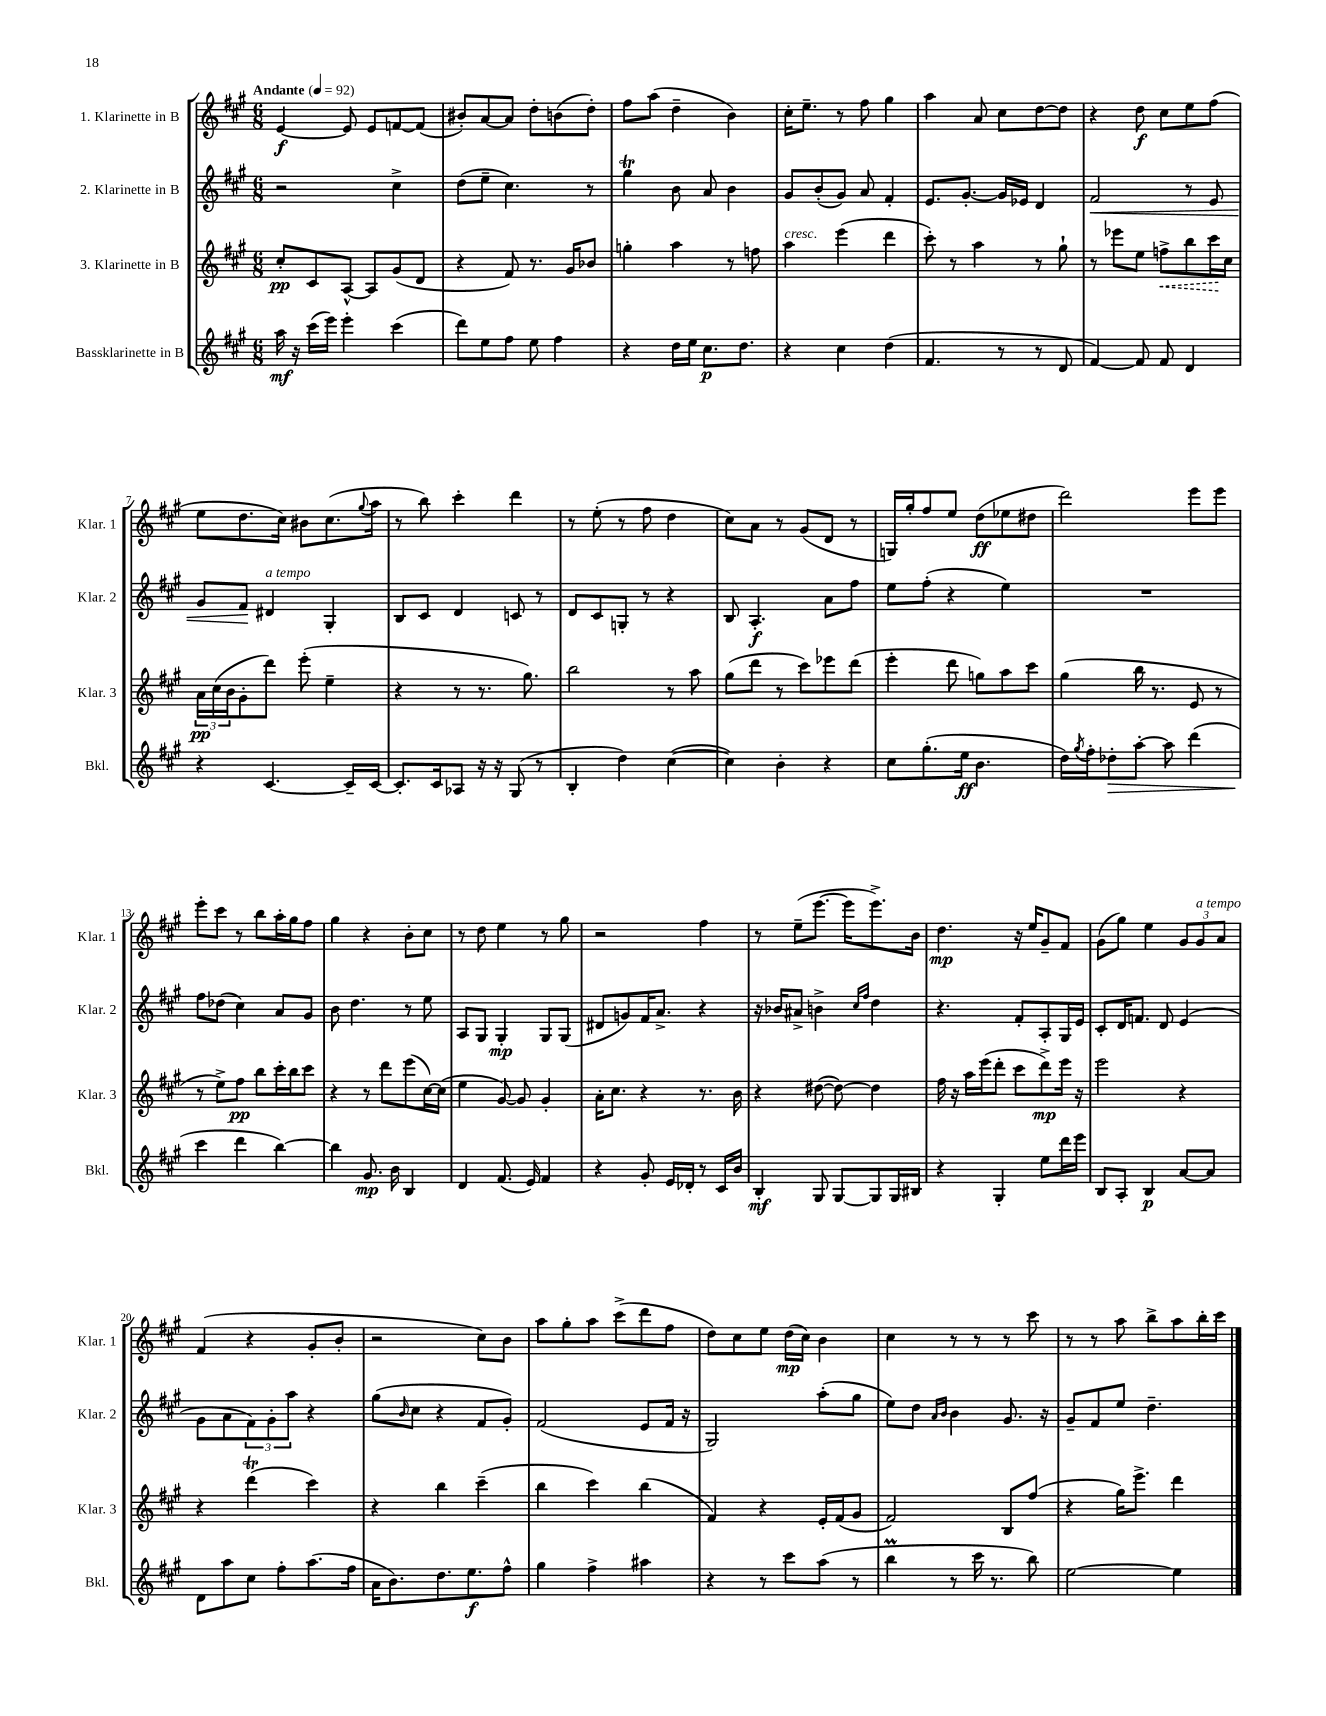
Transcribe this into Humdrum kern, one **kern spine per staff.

**kern	**kern	**kern	**kern
*staff4	*staff3	*staff2	*staff1
*clefG2	*clefG2	*clefG2	*clefG2
*k[f#c#g#]	*k[f#c#g#]	*k[f#c#g#]	*k[f#c#g#]
*M6/8	*M6/8	*M6/8	*M6/8
*MM92	*MM92	*MM92	*MM92
16aa\	8cc#'/L	2r	[4e/
16r	.	.	.
(16ccc#\LL	8c#/	.	.
16eee\JJ)	.	.	.
4eee'\	[8A^^/J	.	8e/]
.	8A/]L	.	8e/L
(4ccc#\	(8g#/	4cc#^\	[8f/
.	8d/J	.	(8f/]J
=	=	=	=
8ddd\L)	4r	(8dd\L	8b#'/L)
8ee\	.	8ee~\J	[8a/
8ff#\J	8f#/)	4.cc#\)	8a/]J
8ee\	8.r	.	8dd'\L
4ff#\	.	.	(8b\
.	16g#/LK	.	.
.	8b-/J	8r	8dd'\J)
=	=	=	=
4r	4gg'\	4gg#\	8ff#\L
.	.	.	(8aa\J
16dd\LL	4aa\	8b\	4dd~\
16ee\JJ	.	.	.
8.cc#\L	.	8a/	.
.	8r	4b\	4b\)
8.dd\J	.	.	.
.	8ff\	.	.
=	=	=	=
4r	4aa\	8g#/L	16cc#'\LK
.	.	.	8.ee~\J
.	.	(8b'/	.
4cc#\	(4eee\	8g#/J)	8r
.	.	8a/	8ff#\
(4dd\	4ddd\	4f#'/	4gg#\
=	=	=	=
4.f#/	8ccc#'\)	8.e/L	4aa\
.	8r	.	.
.	.	[8.g#'/J	.
.	4aa\	.	8a/
8r	.	16g#/]LL	8cc#\L
.	.	16e-/JJ	.
8r	8r	4d/	[8dd\
8d/	8gg#`\	.	8dd\]J
=	=	=	=
[4f#/)	8r	2f#/	4r
.	8eee-\L	.	.
8f#/]	8ee\J	.	8dd\
8f#/	8ff^\L	.	8cc#\L
4d/	8bb\	8r	8ee\
.	16ccc#\L	8e/	(8ff#\J
.	16cc#\JJ	.	.
=	=	=	=
4r	24a\LL	8g#/L	8ee\L
.	(24cc#\	.	.
.	24b\J	.	.
.	8g#'\	8f#/J	8.dd\
[4.c#/	8ddd\J)	4d#/	.
.	.	.	16cc#\Jk)
.	(8eee'\	.	8b#\L
.	4ee~\	4G#'/	(8.cc#\
16c#~/]LL	.	.	.
.	.	.	8qqgg#/
[16c#/JJ	.	.	16aa\Jk
=	=	=	=
8.c#'/]L	4r	8B/L	8r
.	.	8c#/J	8bb\)
16c#/k	.	.	.
8A-/J	8r	4d/	4ccc#'\
16r	8.r	.	.
16r	.	.	.
(8G#/	.	8c/	4ddd\
.	8.gg#\)	.	.
8r	.	8r	.
=	=	=	=
4B'/	2bb\	8d/L	8r
.	.	8c#/	(8ee'\
4dd\)	.	8G'/J	8r
.	.	8r	8ff#\
([4cc#\	8r	4r	4dd\
.	8aa\	.	.
=	=	=	=
4cc#\])	(8gg#\L	8B/	8cc#\L)
.	8ddd\J	4.A'/	8a\J
4b'\	8r	.	8r
.	8ccc#\L)	.	(8g#/L
4r	8eee-\	8a\L	8d/J
.	(8ddd\J	8ff#\J	8r
=	=	=	=
8cc#\L	4eee'\	8ee\L	16G/LL)
.	.	.	16gg#'/J
(8.gg#'\	.	(8ff#'\J	8ff#/
.	8ddd\	4r	8ee/J
16ee\Jk	.	.	.
4.b\	8gg\L)	.	(8dd\L
.	8aa\	4ee\)	8ee-\
.	8ccc#\J	.	8dd#\J
=	=	=	=
16dd\LL)	(4gg#\	2.r	2ddd\)
8qgg#/	.	.	.
16ff#'\J	.	.	.
8dd-'\	.	.	.
[8aa'\J	16bb\	.	.
.	8.r	.	.
8aa\]	.	.	.
(4ddd\	8e/	.	8eee\L
.	8r	.	8eee\J
=	=	=	=
4ccc#\	8r	8ff#\L	8eee'\L
.	8ee^\L)	(8dd-\J	8ccc#\J
4ddd\	8ff#\J	4cc#\)	8r
.	8bb\L	.	8bb\L
[4bb\)	16ccc#'\L	8a/L	16aa'\L
.	16bb\J	.	16gg#\J
.	8ccc#\J	8g#/J	8ff#\J
=	=	=	=
4bb\]	4r	8b\	4gg#\
.	.	4.dd\	.
8.g#/	8r	.	4r
.	8ddd\L	.	.
16b\	.	.	.
4B/	(8eee\	8r	8b'\L
.	[16cc#\L)	8ee\	8cc#\J
.	(16cc#\]JJ	.	.
=	=	=	=
4d/	4ee\	8A/L	8r
.	.	8G#/J	8dd\
(8.f#/	[8g#/)	4G#'/	4ee\
.	8g#/]	.	.
16e/)	.	.	.
4f#/	4g#'/	8G#/L	8r
.	.	(8G#/J	8gg#\
=	=	=	=
4r	16a'\LK	8d#/L	2r
.	8.cc#\J	.	.
.	.	8g/)	.
8g#'/	4r	16f#/K	.
.	.	8.a^/J	.
16e/LL	.	.	.
16d-'/JJ	.	.	.
8r	8.r	4r	4ff#\
16c#/LL	.	.	.
16b/JJ	16b\	.	.
=	=	=	=
4B'/	4r	16r	8r
.	.	16b-/LK	.
.	.	8a#^/J	(8ee~\L
8G#/	([8dd#\	4b^\	[8.eee\J
[8G#/L	8dd#\_)	.	.
.	.	.	16eee\]LK
.	.	16qqcc#/LL	.
.	.	16qqff#/JJ	.
8G#/]	4dd#\]	4dd\	8.eee^\)
16G#/L	.	.	.
16B#/JJ	.	.	16b\Jk
=	=	=	=
4r	16ff#\	4.r	4.dd\
.	16r	.	.
.	16aa\LL	.	.
.	(16eee\J	.	.
4G#'/	8ddd'\J	.	.
.	8ccc#\L	8f#'/L	16r
.	.	.	16ee/LK
8ee\L	8ddd^\)	8A'/	8g#~/
16ddd\L	16eee\Jk	16G#/L	8f#/J
16eee\JJ	16r	16e/JJ	.
=	=	=	=
8B/L	2eee\	8c#'/L	(8g#\L
8A'/J	.	16d/K	8gg#\J)
.	.	8.f/J	.
4B/	.	.	4ee\
.	.	8d/	.
[8a/L	4r	(4e/	12g#/L
.	.	.	12g#/
8a/]J	.	.	.
.	.	.	12a/J
=	=	=	=
8d\L	4r	8g#\L	(4f#/
8aa\	.	8a\	.
8cc#\J	(4ddd\	12f#\)	4r
.	.	12g#'\	.
8ff#'\L	.	.	.
.	.	12aa\J	.
(8.aa\	4ccc#\)	4r	8g#'/L
.	.	.	8b'/J
16ff#\Jk	.	.	.
=	=	=	=
16a\LK	4r	(8gg#\L	2r
8.b\)	.	.	.
.	.	16qqb/	.
.	.	8cc#\J	.
8.dd\	4bb\	4r	.
8.ee\	.	.	.
.	(4ccc#~\	8f#/L	8cc#\L)
8ff#^^\J	.	8g#'/J)	8b\J
=	=	=	=
4gg#\	4bb\	(2f#/	8aa\L
.	.	.	8gg#'\
4ff#^\	4ccc#\)	.	8aa\J
.	.	.	(8ccc#^\L
4aa#\	(4bb\	8e/L	8ddd\
.	.	16f#/Jk	8ff#\J
.	.	16r	.
=	=	=	=
4r	4f#/)	2G#/)	8dd\L)
.	.	.	8cc#\
8r	4r	.	8ee\J
8ccc#\L	.	.	(16dd\LL
.	.	.	16cc#\JJ)
(8aa\J	16e'/LL	(8aa'\L	4b\
.	(16f#/J	.	.
8r	8g#/J	8gg#\J	.
=	=	=	=
4bb\	2f#/)	8ee\L)	4cc#\
.	.	8dd\J	.
.	.	16qqa/LL	.
.	.	16qqb/JJ	.
8r	.	4b\	8r
16ccc#\	.	.	8r
8.r	.	.	.
.	8B/L	8.g#/	8r
8bb\)	(8ff#/J	.	8ccc#\
.	.	16r	.
=	=	=	=
[2ee\	4r	8g#~/L	8r
.	.	8f#/	8r
.	16gg#\LK)	8ee/J	8aa\
.	8.eee^\J	.	.
.	.	4.dd~\	8bb^\L
4ee\]	4ddd\	.	8aa\
.	.	.	16bb'\L
.	.	.	16ccc#\JJ
==	==	==	==
*-	*-	*-	*-
